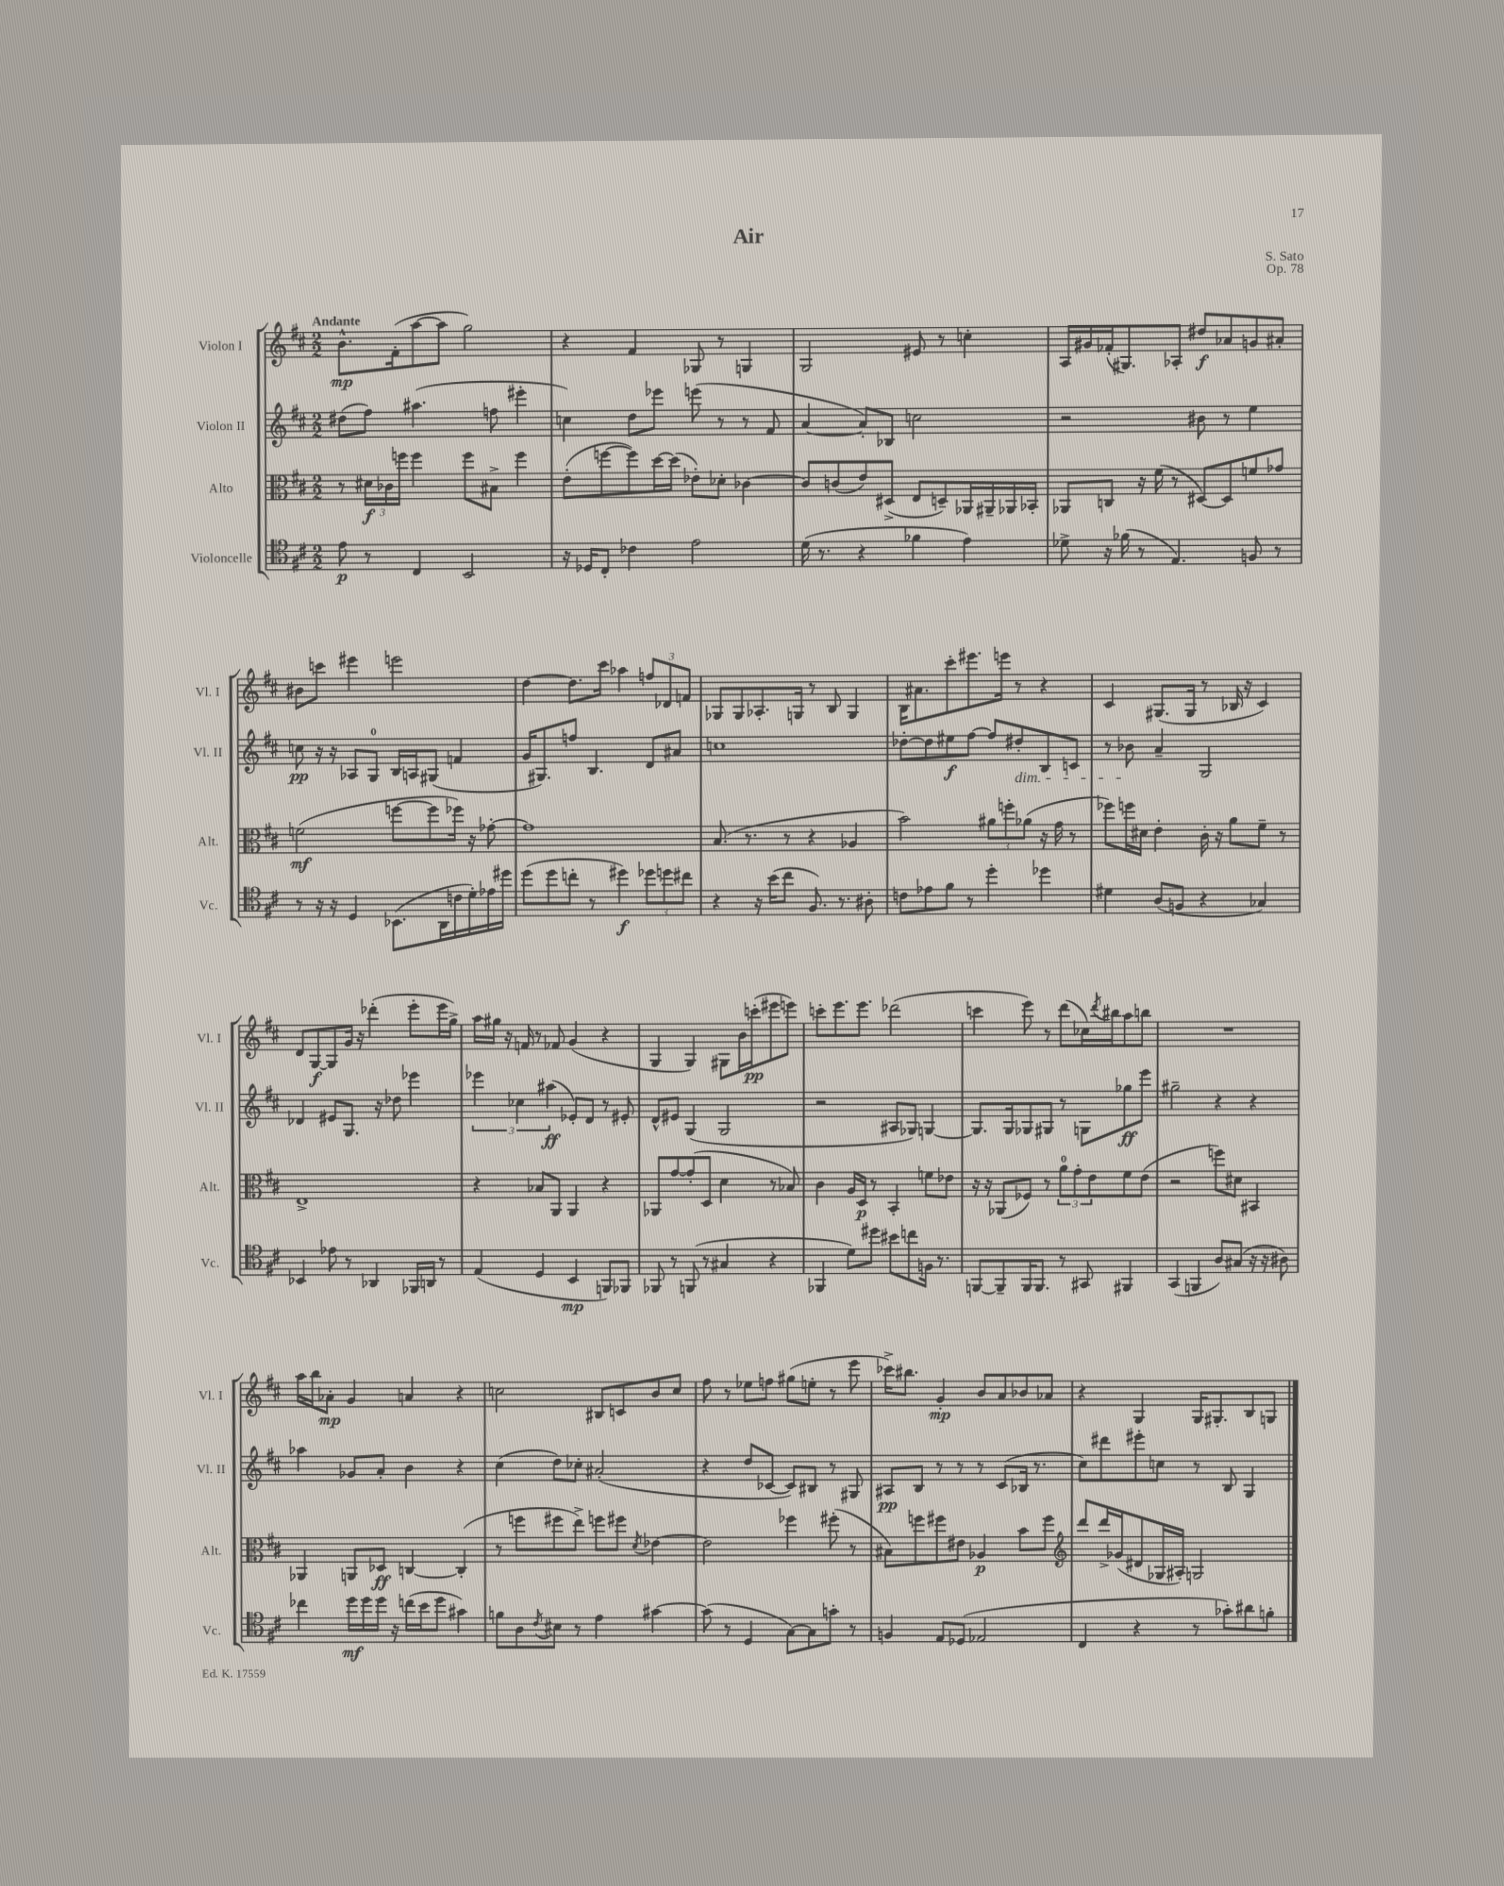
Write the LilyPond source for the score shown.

\header { title = "Air" composer = "S. Sato" opus = "Op. 78" }
<<
\new StaffGroup <<
\new Staff = "s0" \with { instrumentName = "Violon I" shortInstrumentName = "Vl. I" } {
    \clef treble \key d \major \numericTimeSignature \time 2/2 \tempo "Andante"
    b'8.-^\mp fis'16-.( a''8~ a''8 g''2) |
    r4 fis'4 ges8 r8 g4 |
    g2 eis'8 r8 c''4-. |
    a16 gis'16 fes'16-.( gis8.) aes8-. dis''8\f aes'8 g'8 ais'8-. |
    bis'8 c'''8 eis'''4 e'''2 |
    d''4~ d''8. cis'''16 aes''4 \tuplet 3/2 { f''8 des'8 f'8 } |
    ges8 ges8 aes8.-. g16 r8 b8 g4 |
    b16 ais'8. cis'''8-. eis'''8. e'''16 r8 r4 |
    cis'4 gis8.( gis16 r8 bes16 r16 cis'4) |
    d'8 g8~\f g8 g'16 r16 des'''4-.( e'''8-. e'''16 g''16->) |
    a''16 gis''16 r16 f'16 r8 fes'8 g'4( r4 |
    g4 g4) gis8 b'16 c'''16-.\pp( eis'''8 e'''8) |
    c'''8-. e'''8. e'''8. des'''2( |
    c'''4 e'''8) r8 d'''8( ces''16) \acciaccatura { d'''8 } bis''16 a''8 b''8 |
    R1 |
    a''16 b''16 aes'8-.\mp g'4 a'4 r4 |
    c''2 bis8 c'8 b'8 c''8 |
    fis''8 r8 ees''8 f''8 gis''8( e''8-. r8 e'''8 |
    ces'''16->) bis''8. g'4-.\mp b'8 a'8 bes'8 aes'8 |
    r4 g4 g16 gis8.-. b8 g8 \bar "|." |
}
\new Staff = "s1" \with { instrumentName = "Violon II" shortInstrumentName = "Vl. II" } {
    \clef treble \key d \major \numericTimeSignature \time 2/2
    dis''8( fis''8) ais''4.( f''8 eis'''4-. |
    c''4) d''8 ees'''8 e'''8( r8 r8 fis'8 |
    a'4~ a'8-.) bes8 c''2 |
    r2 bis'8 r8 e''4 |
    c''8\pp r16 r16 aes8 g8-0 b16 a16 gis8( f'4 |
    g'16 gis8.) f''8 b4. d'8 ais'8 |
    c''1 |
    des''8~-. des''8 eis''8\f fis''8~ fis''8 dis''8-.\dim b8 c'8 |
    r8 bes'8\! a'4-- g2 |
    des'4 eis'8 g8. r16 des''8 ees'''4 |
    \tuplet 3/2 { ees'''4 ces''4 ais''4\ff( } ees'8-.) d'8 r8 eis'8-. |
    d'8-^ eis'8 g4( g2 |
    r2 ais8 ges8) g4~ |
    g8. g16 ges8 gis8 r8 g8 ges''8\ff e'''8 |
    gis''2-- r4 r4 |
    aes''4 ges'8 a'8-. b'4 r4 |
    cis''4( d''8) ces''8-. ais'2-.( |
    r4 d''8 ces'8~ ces'8) bis8 r8 gis8 |
    ais8\pp b8 r8 r8 r8 cis'8( bes16 r8. |
    cis''8) dis'''8 eis'''8-. c''8 r8 b8 g4 \bar "|." |
}
\new Staff = "s2" \with { instrumentName = "Alto" shortInstrumentName = "Alt." } {
    \clef alto \key d \major \numericTimeSignature \time 2/2
    r8 \tuplet 3/2 { dis'16\f ces'16 f''16 } f''4 f''8 bis8-> f''4 |
    e'8-.( f''8~ f''8) d''16~ d''16( ees'8-.) des'8-. ces'4~ |
    ces'8 c'8( e'8) dis8->( e8 d8--) aes,16 ais,16-- aes,16 bes,16-. |
    aes,8 c8 r16 fis'16( r8 dis8~) dis8 f'8 ges'8 |
    f'2\mf( f''8~ f''8 fes''16) r16 ges'8~-. |
    ges'1 |
    b8.( r8. r8 r4 aes4 |
    b'2) \tuplet 3/2 { ais'8 f''8-. aes'8( } r16 g'16 r8 |
    fes''8) f''16 dis'16 e'4-. cis'16-. r16 a'8 fis'8-- r8 |
    e1-> |
    r4 bes8 a,8 a,4 r4 |
    aes,8 g'8~ g'8-.( d8 d'4 r8 bes8) |
    cis'4 a16 d16\p r8 b,4-. f'8 ees'8 |
    r16 r16 aes,8( fes8) r8 \tuplet 3/2 { a'8-0 g'8-. e'8 } fis'8 e'8( |
    r2 f''8) dis'8 bis,4 |
    aes,4 a,8 des8\ff c4~ c4-.( |
    r8 f''8 fis''8 e''8->) f''8 fis''8 \acciaccatura { d'8 } ees'4~ |
    ees'2 fes''4 fis''8-.( r8 |
    bis8) f''8 fis''8 eis'8 aes4\p b'8 fis''8 |
    \clef treble d'''8 d'''16-> ges'16( dis'8 ges16 ais16-.) g2 \bar "|." |
}
\new Staff = "s3" \with { instrumentName = "Violoncelle" shortInstrumentName = "Vc." } {
    \clef tenor \key d \major \numericTimeSignature \time 2/2
    e'8\p r8 cis4 b,2 |
    r16 des16 cis8-. ces'4 e'2 |
    d'16( r8. r4 fes'4 e'4) |
    des'8-> r16 fes'16( r8 e4.) f8 r8 |
    r8 r16 r16 d4 bes,8.( a,16 c'16 d'16-.) ees'16 dis''16 |
    d''8( d''8 c''8-. r8 dis''4\f) \tuplet 3/2 { des''8 d''8 cis''8 } |
    r4 r16 b'16( cis''8 fis8.) r8. ais8-. |
    c'8 ees'8 fis'8 r8 d''4-. des''4 |
    dis'4 a8( f8 r4 ges4) |
    bes,4 ees'8 r8 aes,4 fes,16 a,16 r8 |
    e4( d4 b,4\mp f,8) fes,8 |
    fes,8 r8 f,8( r8 gis4 r4 |
    fes,4 d'8) dis''8 bis'8 c''8 f16 r8. |
    f,8~ f,8-- f,16 f,8. r8 gis,8 fis,4 |
    g,4( f,4 a8) gis8( r16 r16 ais8) |
    ces''4 d''16\mf d''16 d''16 r16 c''16( b'16 d''8 gis'4) |
    f'8 a8 \acciaccatura { cis'8 } bis8 r8 e'4 gis'4~ |
    gis'8( r8 d4 g8~) g8 g'8-. r8 |
    f4 e8 des8( ees2 |
    cis4 r4 r8 ges'8-.) ais'8 f'8-. \bar "|." |
}
>>
>>
\layout { \context { \Score \remove "Bar_number_engraver" } }
